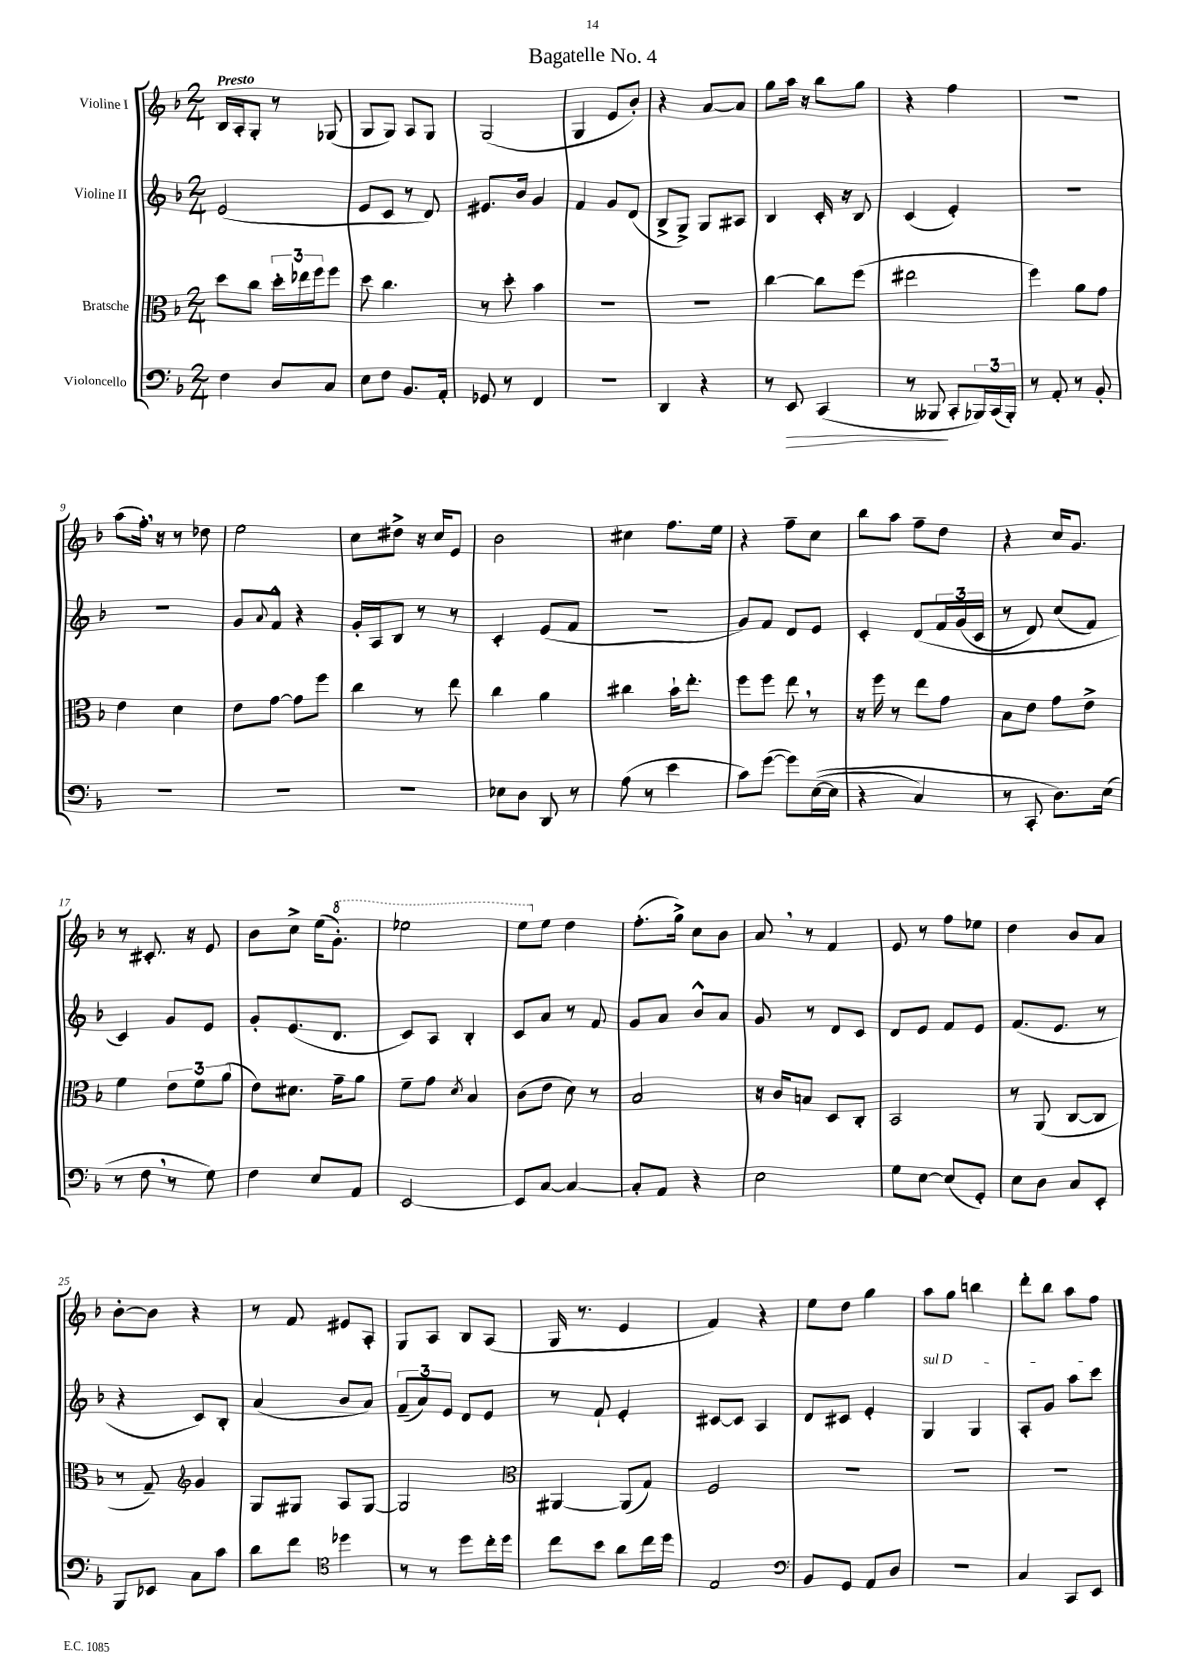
\header { title = "Bagatelle No. 4" }
<<
\new StaffGroup <<
\new Staff = "s0" \with { instrumentName = "Violine I" } {
    \clef treble \key f \major \numericTimeSignature \time 2/4 \tempo "Presto"
    bes16 a16-. g8-. r8 ges8( |
    g8 g8) a8 g8 |
    g2( |
    g4 e'8 bes'8-.) |
    r4 a'8~ a'8 |
    g''8 a''16 r16 bes''8 g''8 |
    r4 f''4 |
    r2 |
    a''8( f''16-.) \breathe r16 r8 des''8 |
    e''2 |
    c''8 dis''8-> r16 c''16 e'8 |
    bes'2 |
    cis''4 f''8. e''16 |
    r4 f''8-- c''8 |
    bes''8 a''8 f''8-- d''8 |
    r4 c''16 g'8. |
    r8 cis'8.-. r16 e'8 |
    bes'8 c''8-> e''16( \ottava #1 g''8.-.) |
    ees'''2 |
    e'''8 \ottava #0 e''8 d''4 |
    f''8.-.( g''16->) c''8 bes'8 |
    a'8 \breathe r8 f'4 |
    e'8 r8 f''8 ees''8 |
    d''4 bes'8 a'8 |
    bes'8~-. bes'8 r4 |
    r8 f'8 eis'8 a8-. |
    g8 a8 bes8 a8( |
    g16 r8. e'4 |
    f'4) r4 |
    e''8 d''8 g''4 |
    a''8 g''8 b''4 |
    d'''8-. bes''8 a''8 f''8 \bar "|." |
}
\new Staff = "s1" \with { instrumentName = "Violine II" } {
    \clef treble \key f \major \numericTimeSignature \time 2/4
    e'2( |
    e'8 c'8 r8 d'8) |
    eis'8. bes'16 g'4 |
    f'4 g'8 d'8( |
    bes8-> g8->) g8 ais8 |
    bes4 c'16-. r16 bes8 |
    c'4( e'4-.) |
    R2 |
    R2 |
    g'8 \appoggiatura { a'8 } f'8-^ r4 |
    g'16-. a16 bes8 r8 r8 |
    c'4-. e'8( f'8 |
    R2 |
    g'8) f'8 d'8 e'8 |
    c'4-. d'8\( \tuplet 3/2 { f'16 g'16( c'16 } |
    r8 d'8) c''8( f'8) |
    c'4\) g'8 e'8 |
    g'8-. e'8.( d'8. |
    c'8) a8 bes4-. |
    c'8 a'8 r8 f'8 |
    g'8 a'8 bes'8-^ a'8 |
    g'8 r8 d'8 c'8 |
    d'8 e'8 f'8 e'8 |
    f'8.( e'8. r8 |
    r4 c'8) bes8-. |
    a'4( bes'8 a'8) |
    \tuplet 3/2 { f'8--( a'8) e'8 } d'8 e'8 |
    r8 f'8-! e'4-. |
    cis'8~ cis'8 a4 |
    d'8 cis'8 e'4-. |
    \once \override TextSpanner.bound-details.left.text = \markup { \italic "sul D" } g4\startTextSpan g4 |
    a8-. g'8 a''8 c'''8\stopTextSpan \bar "|." |
}
\new Staff = "s2" \with { instrumentName = "Bratsche" } {
    \clef alto \key f \major \numericTimeSignature \time 2/4
    d''8 c''8 \tuplet 3/2 { d''16-. ees''16 f''16 } f''8 |
    d''8 c''4. |
    r8 d''8-. bes'4 |
    r2 |
    r2 |
    c''4~ c''8 f''8( |
    eis''2 |
    f''4) a'8 g'8 |
    e'4 d'4 |
    e'8 g'8~ g'8 f''8 |
    c''4 r8 e''8 |
    c''4 a'4 |
    cis''4 bes'16-! e''8.-. |
    f''8 f''8 e''8 \breathe r8 |
    r16 f''16 r8 e''8 g'8 |
    bes8 e'8 g'8 e'8-> |
    f'4 \tuplet 3/2 { e'8 f'8 a'8( } |
    e'8) dis'8. g'16-- a'8 |
    f'8-- g'8 \acciaccatura { d'8 } bes4 |
    c'8( e'8 d'8) r8 |
    bes2 |
    r16 c'16 b8 d8 c8-. |
    bes,2 |
    r8 a,8( c8~ c8 |
    r8 g8--) \clef treble g'4 |
    g8 gis8 a8 gis8~ |
    gis2 |
    \clef alto ais,4~ ais,8( g8) |
    f2 |
    R2 |
    R2 |
    R2 \bar "|." |
}
\new Staff = "s3" \with { instrumentName = "Violoncello" } {
    \clef bass \key f \major \numericTimeSignature \time 2/4
    f4 d8 c8 |
    e8 f8 bes,8. a,16-. |
    ges,8 r8 f,4 |
    R2 |
    d,4 r4 |
    r8 e,8\> c,4( |
    r8 beses,,8\! c,8-. \tuplet 3/2 { bes,,16) c,16( bes,,16-.) } |
    r8 a,8-. r8 bes,8-. |
    R2 |
    R2 |
    R2 |
    ees8 d8 d,8 r8 |
    a8( r8 e'4 |
    c'8) g'8~( g'8) e16~(\( e16 |
    r4 c4) |
    r8 c,8-. d8.\) e16( |
    r8 f8 \breathe r8 g8) |
    f4 e8 a,8 |
    e,2~ |
    e,8 c8~ c4~ |
    c8-. a,8 r4 |
    e2 |
    g8 e8~ e8( g,8-.) |
    e8 d8 c8 e,8-. |
    bes,,8 ees,8 c8 c'8 |
    d'8 f'8 \clef tenor des''4 |
    r8 r8 d''8 c''16-. d''16 |
    c''8 bes'8 a'8 c''16 d''16 |
    e2 |
    \clef bass bes,8 g,8 a,8 d8 |
    r2 |
    c4 c,8 e,8 \bar "|." |
}
>>
>>
